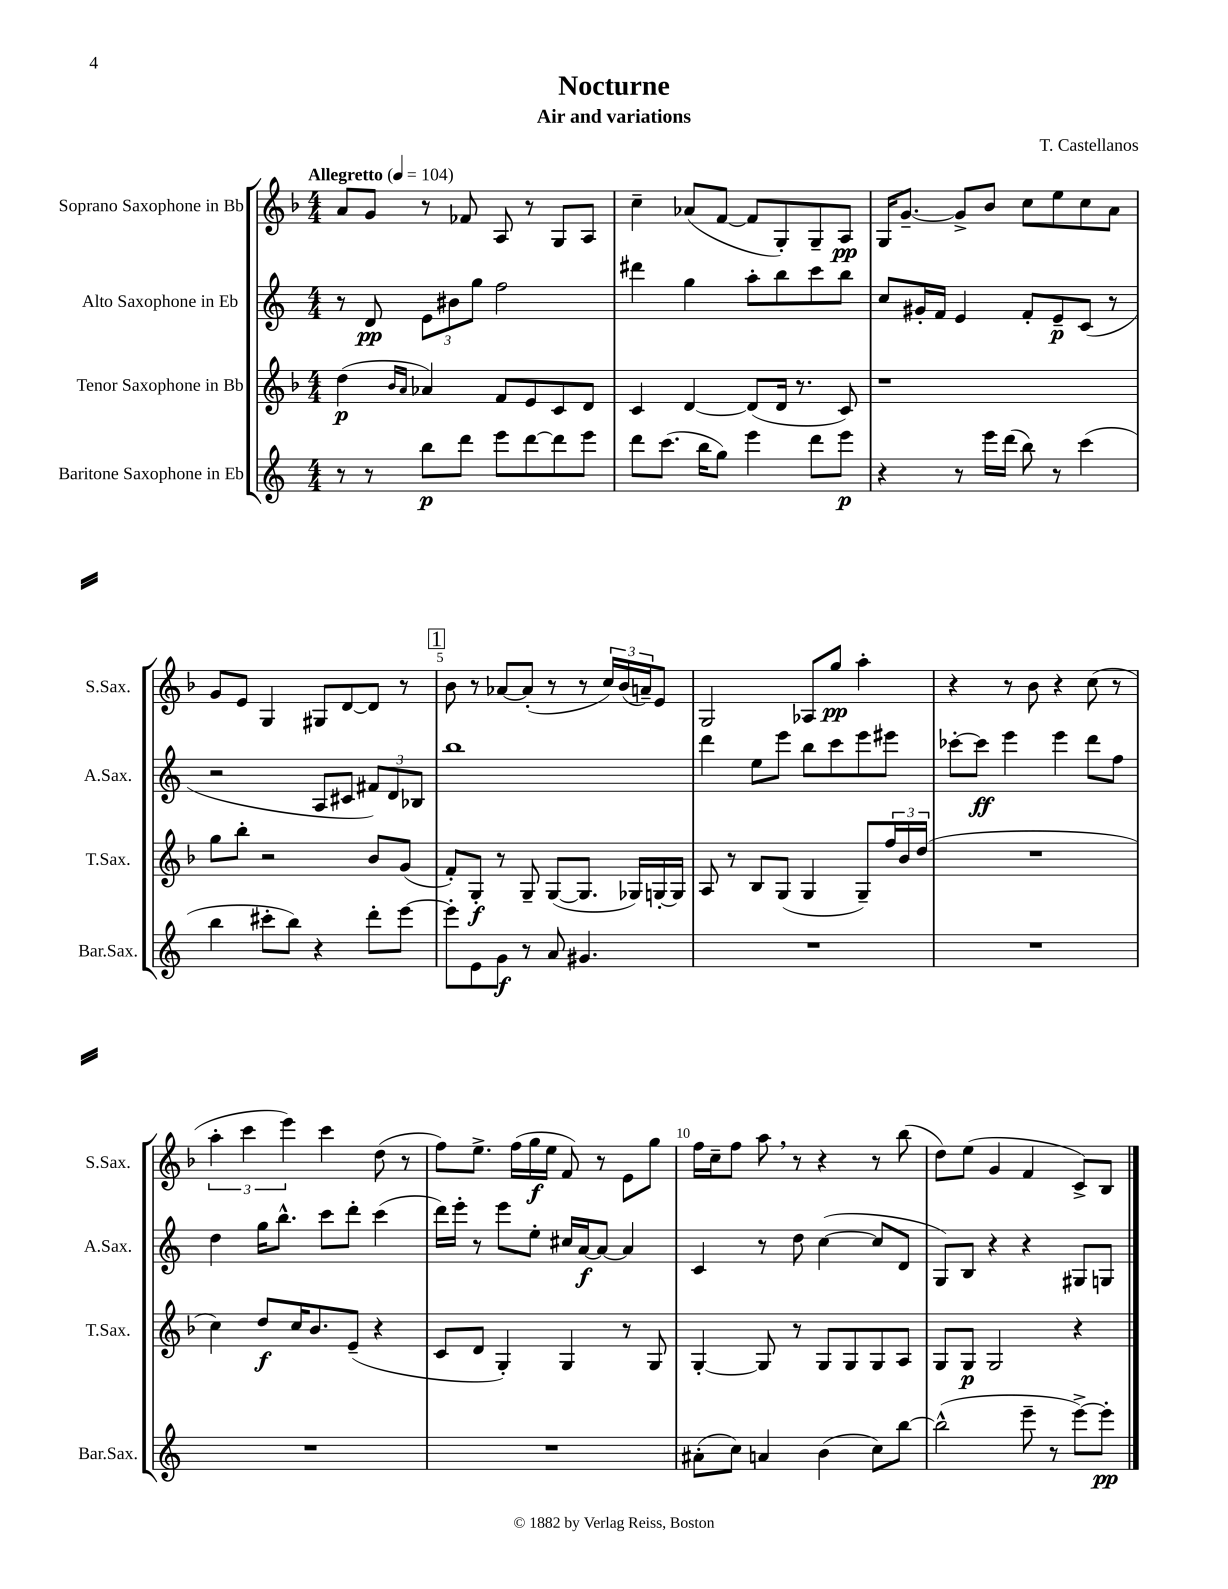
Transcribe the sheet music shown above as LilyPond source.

\header { title = "Nocturne" composer = "T. Castellanos" subtitle = "Air and variations" }
<<
\new StaffGroup <<
\new Staff = "s0" \with { instrumentName = "Soprano Saxophone in Bb" shortInstrumentName = "S.Sax." } {
    \clef treble \key f \major \numericTimeSignature \time 4/4 \tempo "Allegretto" 4 = 104
    a'8 g'8 r8 fes'8 a8 r8 g8 a8 |
    c''4-- aes'8( f'8~ f'8 g8-.) g8-- a8\pp |
    g16 g'8.~-- g'8-> bes'8 c''8 e''8 c''8 a'8 |
    g'8 e'8 g4 gis8 d'8~ d'8 r8 |
    \mark \markup { \box "1" } bes'8 r8 aes'8~ aes'8-.( r8 r8 \tuplet 3/2 { c''16) bes'16( a'16--) } e'8 |
    g2 aes8 g''8\pp a''4-. |
    r4 r8 bes'8 r4 c''8( r8 |
    \tuplet 3/2 { a''4-. c'''4 e'''4) } c'''4 d''8( r8 |
    f''8) e''8.-> f''16( g''16\f e''16 f'8) r8 e'8 g''8 |
    f''16 c''16-- f''8 a''8 \breathe r8 r4 r8 bes''8( |
    d''8) e''8( g'4 f'4 c'8->) bes8 \bar "|." |
}
\new Staff = "s1" \with { instrumentName = "Alto Saxophone in Eb" shortInstrumentName = "A.Sax." } {
    \clef treble \key c \major \numericTimeSignature \time 4/4
    r8 d'8\pp \tuplet 3/2 { e'8 bis'8 g''8 } f''2 |
    dis'''4 g''4 a''8-. b''8 c'''8 b''8 |
    c''8 gis'16-. f'16 e'4 f'8-. e'8--\p c'8( r8 |
    r2 a8 cis'8 \tuplet 3/2 { fis'8) d'8 bes8 } |
    \mark \markup { \box "1" } b''1 |
    d'''4 e''8 e'''8 b''8 c'''8 e'''8 eis'''8 |
    ces'''8~-. ces'''8\ff e'''4 e'''4 d'''8 f''8 |
    d''4 g''16 b''8.-^ c'''8 d'''8-. c'''4( |
    d'''16) e'''16-. r8 e'''8 e''8-. cis''16 a'16~\f a'8~ a'4 |
    c'4 r8 d''8 c''4~( c''8 d'8 |
    g8) b8 r4 r4 gis8 g8 \bar "|." |
}
\new Staff = "s2" \with { instrumentName = "Tenor Saxophone in Bb" shortInstrumentName = "T.Sax." } {
    \clef treble \key f \major \numericTimeSignature \time 4/4
    d''4\p( \grace { bes'16 a'16 } aes'4) f'8 e'8 c'8 d'8 |
    c'4 d'4~ d'8( d'16 r8. c'8) |
    r1 |
    g''8 bes''8-. r2 bes'8 g'8( |
    \mark \markup { \box "1" } f'8-.) g8-.\f r8 g8-- g8~( g8. ges16) g16~-. g16 |
    a8 r8 bes8 g8( g4 g8--) \tuplet 3/2 { f''16 bes'16 d''16( } |
    R1 |
    c''4) d''8\f c''16 bes'8. e'8--( r4 |
    c'8 d'8 g4-.) g4 r8 g8 |
    g4~-. g8 r8 g8 g8 g8 a8 |
    g8 g8\p g2 r4 \bar "|." |
}
\new Staff = "s3" \with { instrumentName = "Baritone Saxophone in Eb" shortInstrumentName = "Bar.Sax." } {
    \clef treble \key c \major \numericTimeSignature \time 4/4
    r8 r8 b''8\p d'''8 e'''8 d'''8~ d'''8 e'''8 |
    d'''8 c'''8.( b''16 g''8) e'''4 d'''8 e'''8\p |
    r4 r8 e'''16 d'''16( b''8) r8 c'''4( |
    b''4 cis'''8-. b''8) r4 d'''8-. e'''8~ |
    \mark \markup { \box "1" } e'''8-. e'8 g'8\f r8 a'8 gis'4. |
    R1 |
    R1 |
    R1 |
    R1 |
    ais'8-.( c''8) a'4 b'4( c''8) b''8~ |
    b''2-^( e'''8-- r8 e'''8~->) e'''8-.\pp \bar "|." |
}
>>
>>
\layout { \context { \Score \override BarNumber.break-visibility = ##(#f #t #t) barNumberVisibility = #(every-nth-bar-number-visible 5) } }
